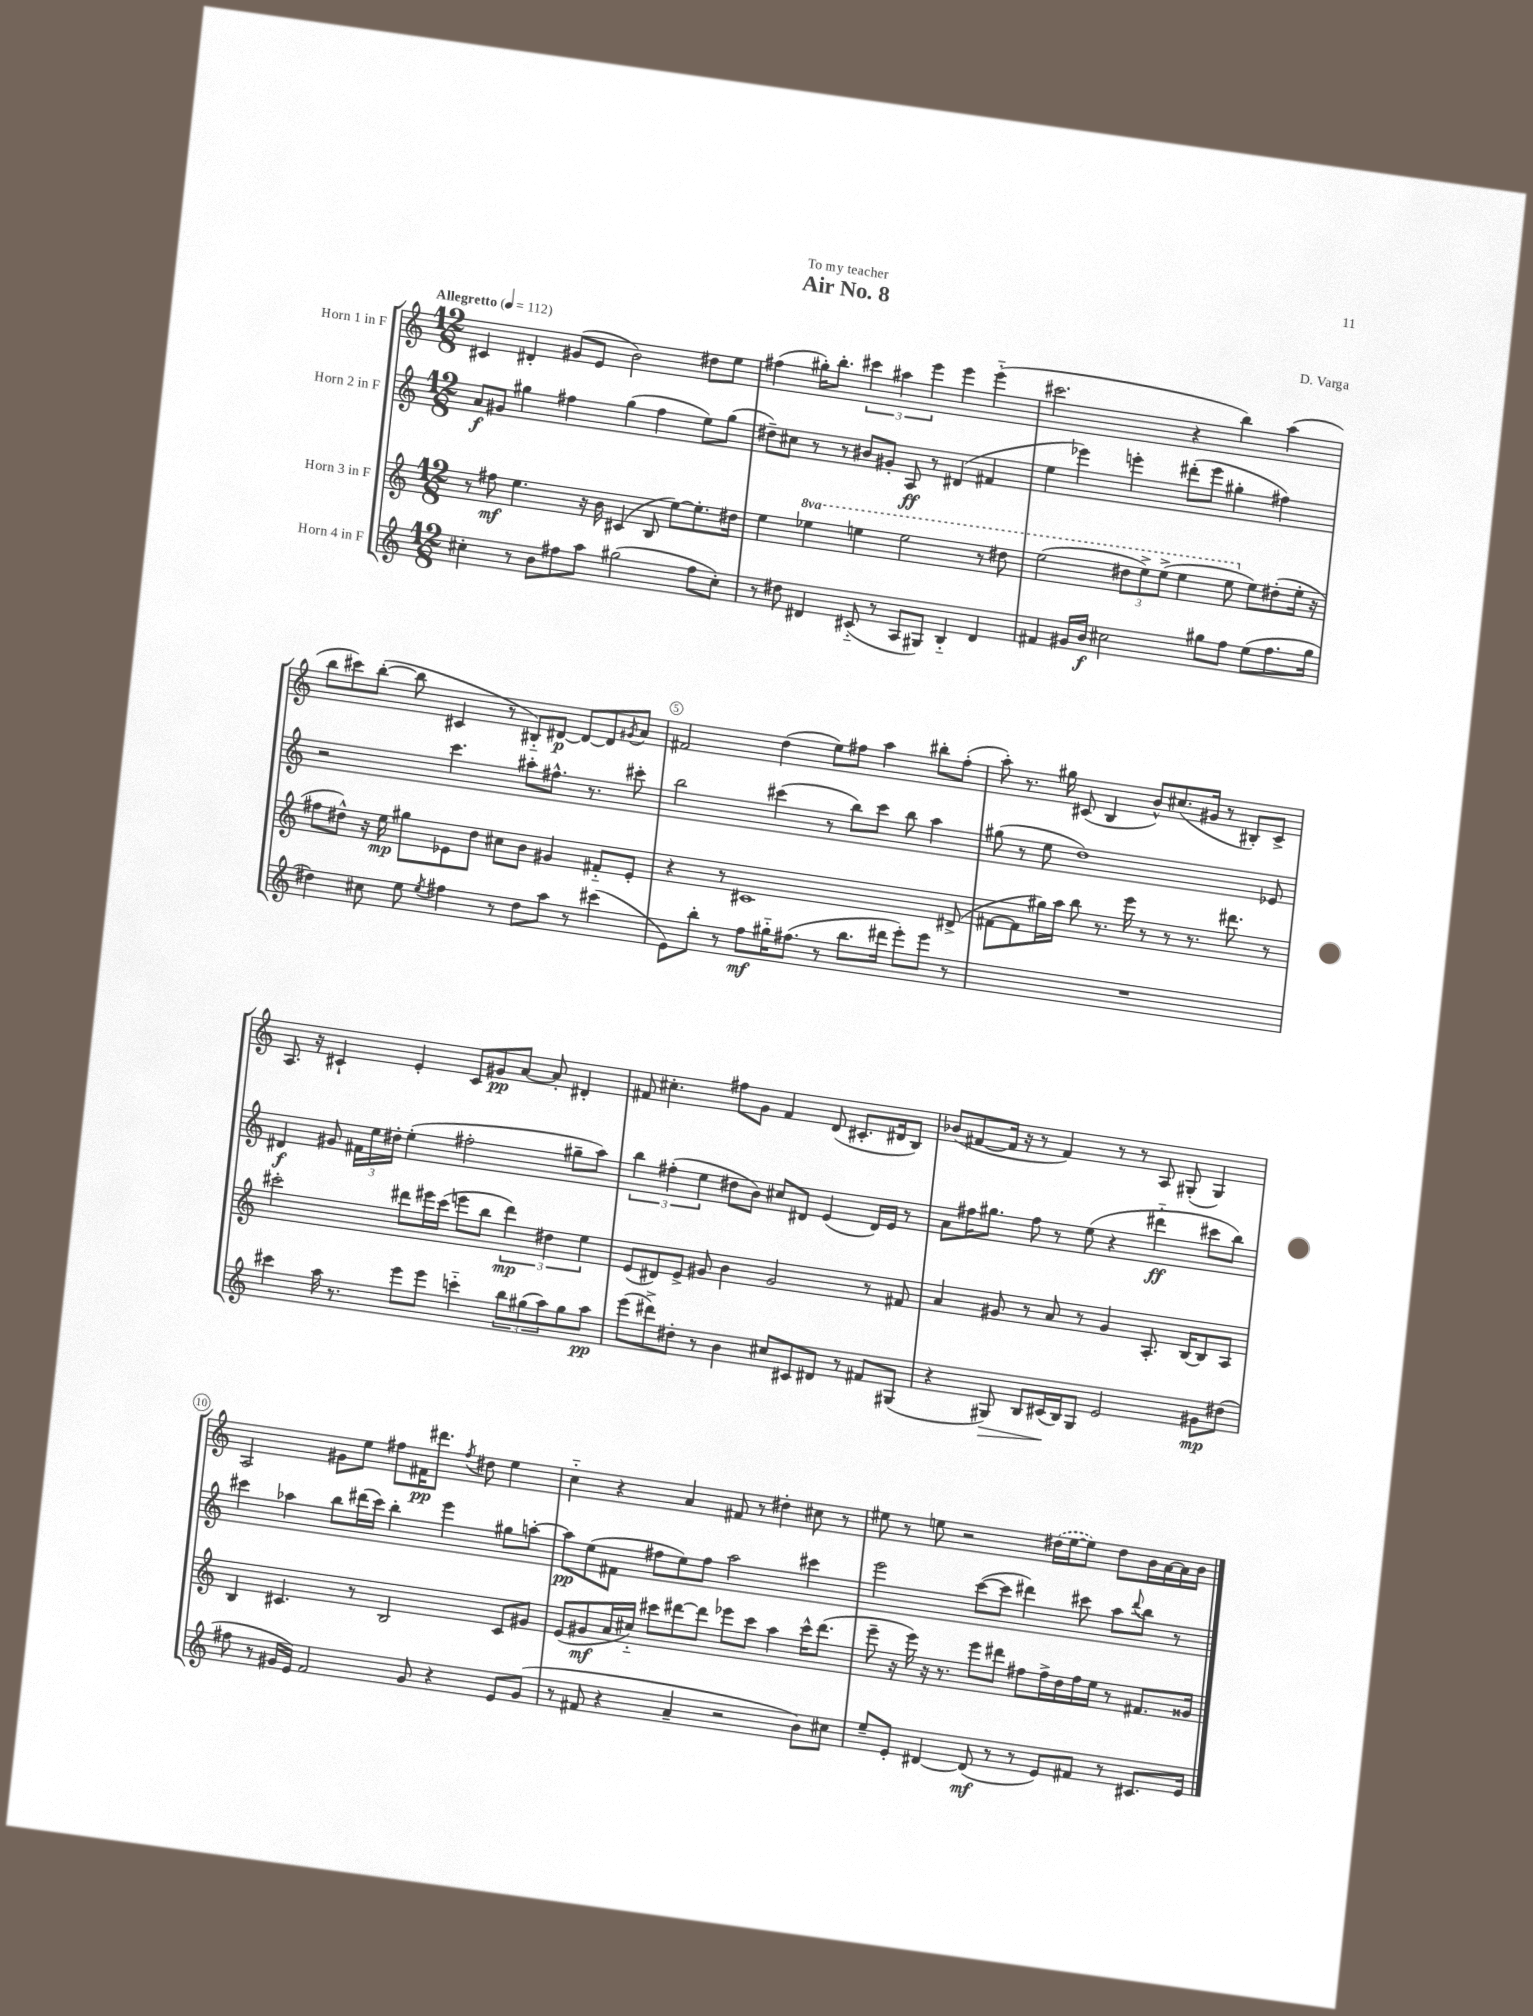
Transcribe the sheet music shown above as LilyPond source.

\header { title = "Air No. 8" composer = "D. Varga" dedication = "To my teacher" }
<<
\new StaffGroup <<
\new Staff = "s0" \with { instrumentName = "Horn 1 in F" } {
    \clef treble \key c \major \numericTimeSignature \time 12/8 \tempo "Allegretto" 4 = 112
    cis'4 dis'4-. gis'8( e'8 b'2) dis''8 e''8 |
    fis''4( gis''16-.) b''8.-. \tuplet 3/2 { cis'''4 ais''4 e'''4 } e'''4 e'''4-_( |
    cis'''2. r4 b''4) a''4( |
    b''8 cis'''8) b''8~-.( b''8 cis'4 r8 bis8-_) dis'8~\p dis'8~ dis'8 \acciaccatura { gis'8 } a'8 |
    fis'2 d''4( e''8) fis''8 a''4 bis''8-. fis''8-.( |
    a''8-.) r8. gis''16 cis'8( b4 b'8-^) cis''8.( gis'16 r8 bis8-.) cis'8-> |
    a8. r16 cis'4-! e'4-. cis'8 gis'8\pp a'8~ a'8-. dis'4-. |
    fis'8 cis''4.-. fis''8 g'8 fis'4 d'8( cis'8.-. dis'16 b8) |
    bes'8( fis'8~ fis'16 r16 r8 fis'4) r8 r8 a8 gis8-.( gis4) |
    a2 gis'8 e''8 fis''8 fis'16\pp dis'''8. \acciaccatura { fis''8 } dis''8 e''4 |
    c''4-_ r4 a'4 fis'8 r8 dis''4-. cis''8 r8 |
    eis''8 r8 e''8 r2 \once \slurDashed dis''16( e''16~ e''8) dis''8 b'16 a'16~ a'16 b'16 \bar "|." |
}
\new Staff = "s1" \with { instrumentName = "Horn 2 in F" } {
    \clef treble \key c \major \numericTimeSignature \time 12/8
    a'8\f gis'8 gis''4 fis''4 gis''4( fis''4 e''8) gis''8( |
    dis''8--) cis''8 r8 r8 bis'8 gis'8-. a8\ff r8 dis'4( fis'4 |
    e''4 ees'''4) e'''4-. dis'''8-.( e'''8 gis''4-. fis''4) |
    r2 c'''4. ais''8-. fis''8.-^ r8. cis'''8-. |
    b''2 cis'''4( r8 b''8) cis'''8 b''8 a''4 |
    gis''8( r8 e''8 d''1) ees'8 |
    dis'4\f gis'8 \tuplet 3/2 { fis'16 e''16 dis''16-. } e''4-.( fis''2-. gis''8-- a''8) |
    \tuplet 3/2 { b''4 fis''4-.( e''4 } dis''8 b'8) cis''8 dis'8 e'4( dis'16) e'16 r8 |
    a'8 fis''16 gis''8. fis''8 r8 e''8( r4 dis'''4-_\ff cis'''8 b''8) |
    cis'''4 aes''4 b''8 dis'''16( cis'''16) b''4-. e'''4 gis''8 a''8~-. |
    a''8\pp e''8( fis'8 fis''8 e''8) fis''8 a''2 cis'''4 |
    e'''2 c'''8~( c'''8 dis'''4) cis'''8 a''8 \appoggiatura { dis'''8 } b''8 r8 \bar "|." |
}
\new Staff = "s2" \with { instrumentName = "Horn 3 in F" } {
    \clef treble \key c \major \numericTimeSignature \time 12/8 \set Staff.ottavationMarkups = #ottavation-simple-ordinals
    r8 fis''8\mf e''4. r16 b'16 cis'4( b8 e''8~) e''8.-. dis''16 |
    e''4 \ottava #1 ees'''4 e'''4 e'''2 r8 dis'''8 |
    e'''2( \tuplet 3/2 { dis'''8 e'''8->) e'''8->( } e'''4 e'''8 \ottava #0 e''8) dis''8-.( e''16-. r16 |
    fis''8 dis''8-^) r16 e''16\mp gis''8 ees'8 dis''8 cis''8 b'8 gis'4 fis'8-_ ees'8-. |
    r4 r8 cis'1 dis'8->( |
    fis'8~ fis'8 gis''16) a''16 b''8 r8. e'''16 r8 r8 r8. dis'''8. r8 |
    cis'''2-. dis'''8 eis'''16 cis'''16( e'''8 b''8 \tuplet 3/2 { dis'''4\mp) dis''4 e''4 } |
    e'8( dis'8) e'8-> gis'8 b'4 gis'2 r8 fis'8 |
    a'4 gis'8 r8 a'8 r8 gis'4 a8.-. b16~ b8 a8 |
    b4 cis'4. r8 b2 cis'8 gis'8 |
    e'8( gis'8\mf a'16 cis''16-_) cis'''8 dis'''8~ dis'''8 ees'''8 cis'''8 a''4 cis'''16-^ dis'''8.( |
    e'''8-- r16 e'''16) r16 r8. e'''8 dis'''8 fis''8 fis''16-> d''16 fis''16 e''16 r8 fis'8. gisis'16 \bar "|." |
}
\new Staff = "s3" \with { instrumentName = "Horn 4 in F" } {
    \clef treble \key c \major \numericTimeSignature \time 12/8
    cis''4-. r8 b'8 fis''8 a''8 gis''2( fis''8 cis''8-.) |
    r8 dis''8 dis'4 cis'8-_( r8 a8 gis8) b4-_ dis'4 |
    fis'4 gis'16 b'16\f cis''2 gis''8 f''8 e''8( f''8. gis''16 |
    dis''4) cis''8 e''8 \acciaccatura { e''8 } fis''4 r8 dis''8 a''8 r8 cis'''4( |
    e'8) b''8-. r8 f''8\mf gis''16-_ fis''8.( r8 b''8. dis'''16 e'''8-.) e'''8 r8 |
    R1. |
    cis'''4 a''16 r8. e'''8 e'''8 c'''4-_ \tuplet 3/2 { b''8 gis''8( a''8) } gis''8 a''8\pp |
    e'''8( dis'''8->) dis''8-. r8 b'4 cis''8 cis'8 dis'8 r8 fis'8 gis8( |
    r4 gis8\>) b8 cis'16\!( b16) gis8 e'2 gis'8\mp dis''8( |
    fis''8 r8 gis'16 e'16) f'2 gis'8 r4 e'8 gis'8( |
    r8 fis'8 r4 a'4-- r2 b'8) cis''8 |
    e''8-- e'8-. dis'4~ dis'8\mf( r8 r8 e'8) fis'8 r8 cis'8. e'16 \bar "|." |
}
>>
>>
\layout { \context { \Score \override BarNumber.break-visibility = ##(#f #t #t) barNumberVisibility = #(every-nth-bar-number-visible 5) \override BarNumber.stencil = #(make-stencil-circler 0.1 0.3 ly:text-interface::print) } }
